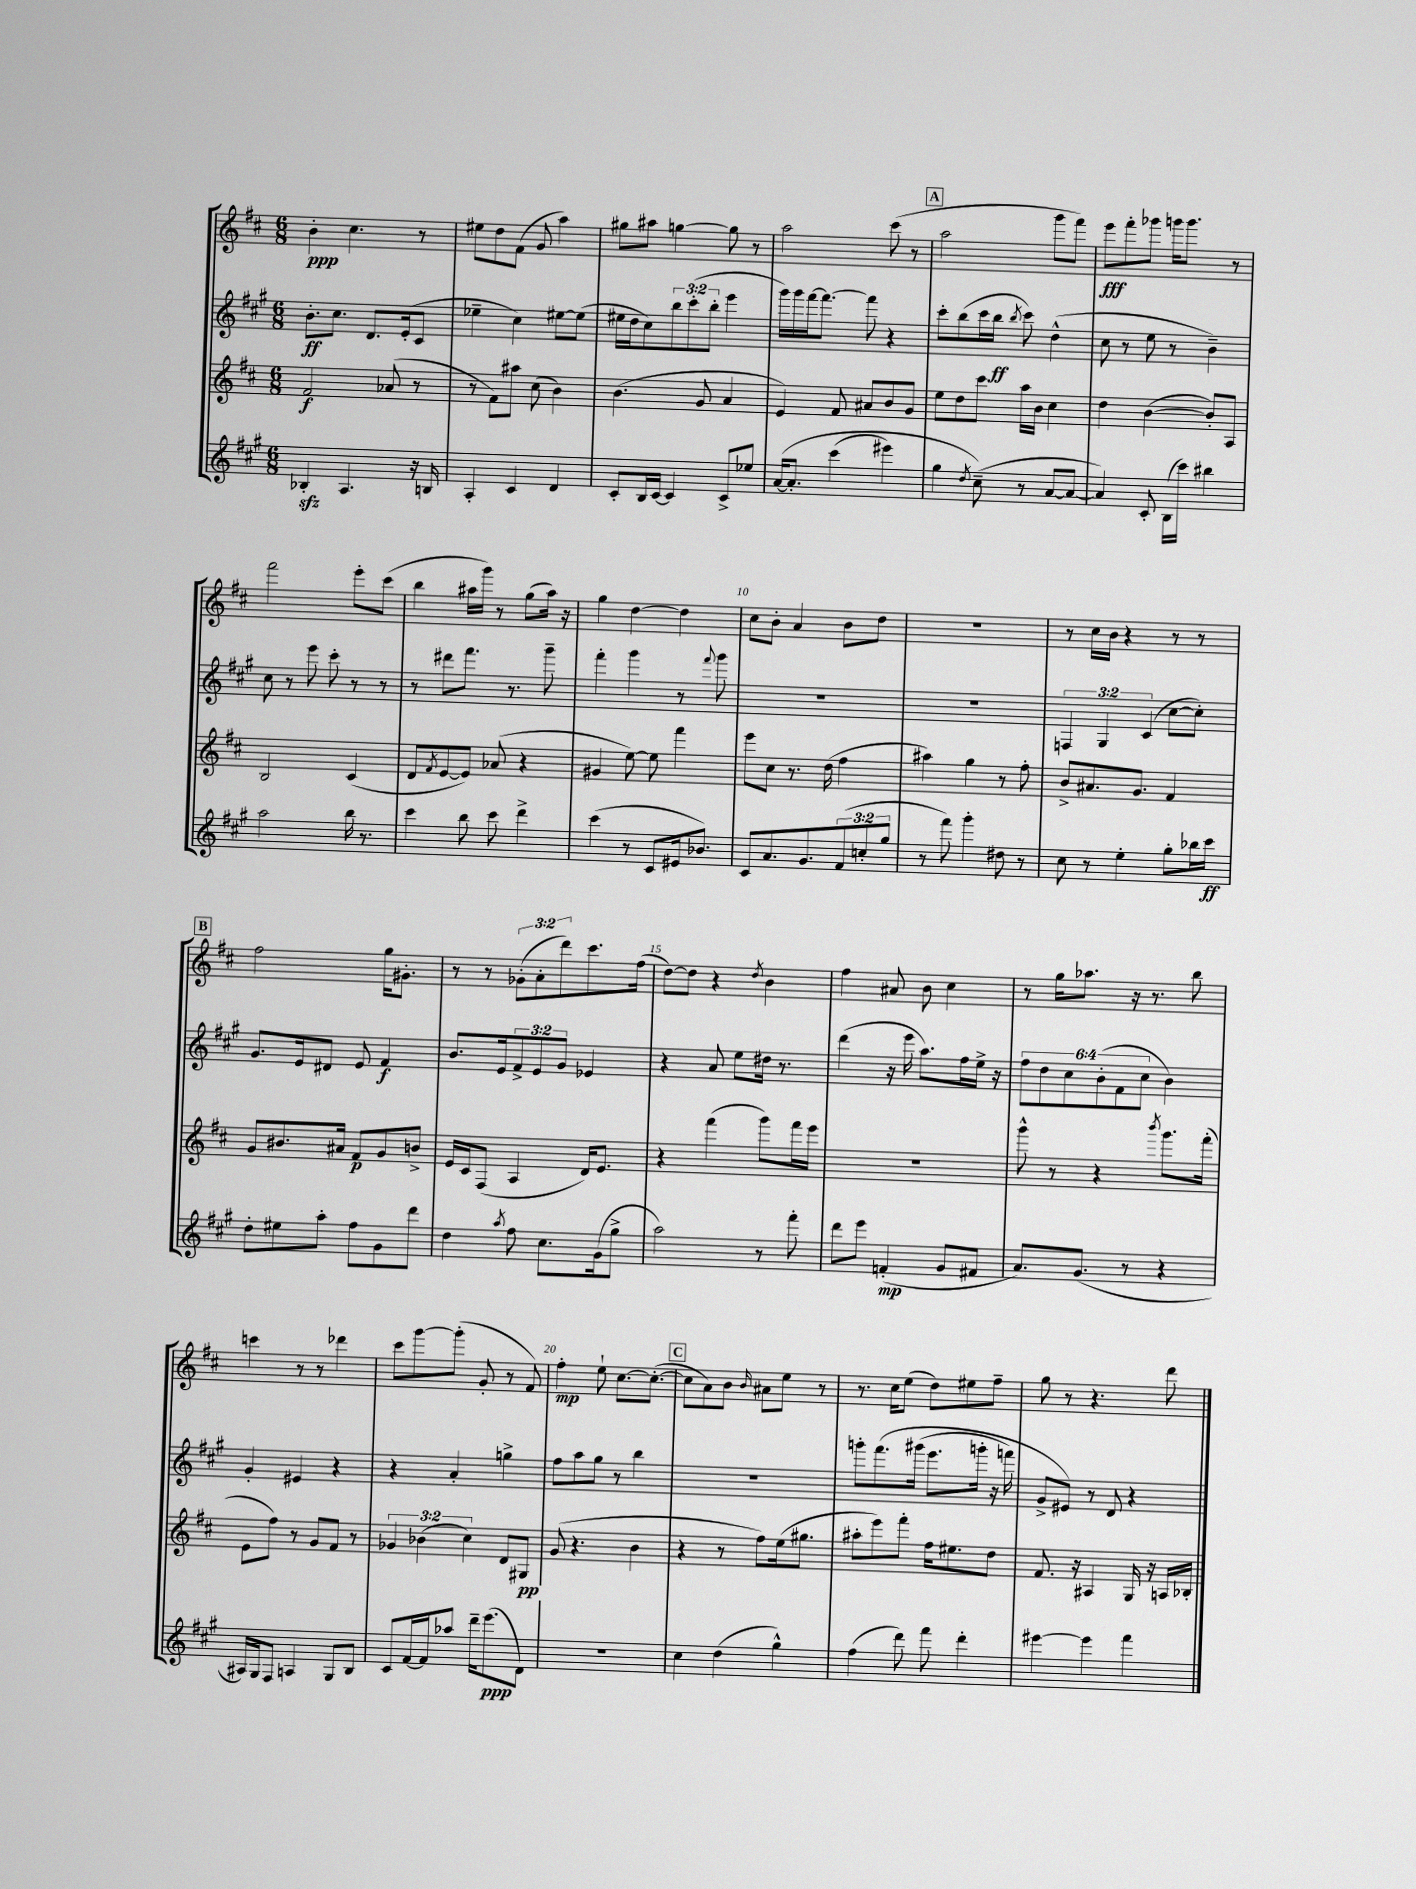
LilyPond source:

<<
\new StaffGroup <<
\new Staff = "s0" {
    \clef treble \key d \major \numericTimeSignature \time 6/8 \override Staff.TupletNumber.text = #tuplet-number::calc-fraction-text
    b'4-.\ppp cis''4. r8 |
    eis''8 d''8 fis'8( g'8 a''4) |
    gis''8 ais''8 g''4~ g''8 r8 |
    a''2 cis'''8( r8 |
    \mark \markup { \box "A" } a''2 g'''8 fis'''8) |
    e'''8\fff fis'''8-. ges'''8 g'''16 g'''8. r8 |
    fis'''2 e'''8-. cis'''8( |
    b''4 ais''16 g'''16) r8 g''8( ais''16) r16 |
    g''4 d''4~ d''4 |
    cis''8 b'8-. a'4 b'8 d''8 |
    R2. |
    r8 cis''16 b'16 r4 r8 r8 |
    \mark \markup { \box "B" } fis''2 g''16 gis'8.-. |
    r8 r8 \tuplet 3/2 { ges'8-.( a'8-. d'''8) } cis'''8. fis''16( |
    d''8~) d''8 r4 \acciaccatura { d''8 } b'4 |
    fis''4 ais'8 b'8 cis''4 |
    r8 g''16 aes''8. r16 r8. b''8 |
    c'''4 r8 r8 des'''4 |
    cis'''8 g'''8~ g'''8-.( g'8-. r8 fis'8) |
    fis''4-.\mp e''8-! cis''8.~ cis''8.~-.( |
    \mark \markup { \box "C" } cis''8 a'8) b'8 \grace { b'16 } ais'8 e''8 r8 |
    r8. cis''16 e''8( d''8) eis''8 fis''8-- |
    g''8 r8 r4. d'''8 \bar "|." |
}
\new Staff = "s1" {
    \clef treble \key a \major \numericTimeSignature \time 6/8 \override Staff.TupletNumber.text = #tuplet-number::calc-fraction-text
    b'8.-.\ff cis''8. d'8. e'16-.( cis'8 |
    ees''4-- cis''4) eis''8~ eis''8( |
    eis''16 d''16 cis''8) \tuplet 3/2 { b''8 cis'''8-.( b''8-. } e'''4 |
    gis'''16) gis'''16 fis'''16~ fis'''8.~ fis'''8 r4 |
    \mark \markup { \box "A" } cis'''8-. b''8( cis'''16 b''16\ff \acciaccatura { b''8 } cis'''8) d''4-^( |
    cis''8 r8 e''8 r8 b'4--) |
    cis''8 r8 e'''8 cis'''8-. r8 r8 |
    r8 dis'''8 fis'''8. r8. gis'''8-- |
    fis'''4-. gis'''4 r8 \appoggiatura { fis'''8 } gis'''8 |
    R2. |
    R2. |
    \tuplet 3/2 { f4 gis4 cis'4( } cis''8~ cis''8-.) |
    \mark \markup { \box "B" } gis'8. e'16 dis'8 e'8 fis'4\f |
    b'8. e'16 \tuplet 3/2 { fis'8-> e'8 gis'8 } ees'4 |
    r4 a'8 e''8 dis''16 r8. |
    d'''4( r16 e'''16 a''8.) fis''16 e''16-> r16 |
    \tuplet 6/4 { fis''8 d''8 cis''8 b'8-.( fis'8 cis''8 } b'4) |
    gis'4-. eis'4 r4 |
    r4 a'4-. g''4-> |
    fis''8 a''8 gis''8 r8 b''4 |
    \mark \markup { \box "C" } R2. |
    g'''8-. fis'''8.\( gis'''16( e'''8. g'''16-. r16 f'''16) |
    gis'8-> eis'8\) r8 d'8 r4 \bar "|." |
}
\new Staff = "s2" {
    \clef treble \key d \major \numericTimeSignature \time 6/8 \override Staff.TupletNumber.text = #tuplet-number::calc-fraction-text
    fis'2\f aes'8( r8 |
    r8 fis'8) ais''8 cis''8( b'4) |
    b'4.( g'8 a'4 |
    e'4) fis'8 ais'8 b'8 g'8 |
    \mark \markup { \box "A" } e''8 d''8 cis'''8 a''16 b'16 cis''4 |
    d''4 b'4~( b'8-.) a8 |
    b2 cis'4( |
    d'8 \acciaccatura { fis'8 } e'8~ e'8) aes'8( r4 |
    gis'4 e''8~) e''8 fis'''4 |
    e'''8 cis''8 r8. d''16( fis''4 |
    ais''4) g''4 r8 fis''8-. |
    b'8-> ais'8. g'8. fis'4 |
    \mark \markup { \box "B" } g'8 bis'8. ais'16 fis'8\p g'8 b'8-> |
    e'16 cis'16 fis8( a4 d'16) e'8. |
    r4 fis'''4( g'''8) fis'''16 e'''16 |
    R2. |
    g'''8-^ r8 r4 \acciaccatura { b'''8 } g'''8. fis'''16-.( |
    e'8 fis''8) r8 g'8 fis'8 r8 |
    \tuplet 3/2 { ges'4 bes'4( cis''4) } d'8 gis8\pp |
    g'8( r4. b'4 |
    \mark \markup { \box "C" } r4 r8 fis''8) e''16( gis''8. |
    ais''8-. e'''8) fis'''8-. fis''16 eis''8. d''8 |
    fis'8. r16 ais4 g16 r16 a16 bes16-. \bar "|." |
}
\new Staff = "s3" {
    \clef treble \key a \major \numericTimeSignature \time 6/8 \override Staff.TupletNumber.text = #tuplet-number::calc-fraction-text
    bes4-.\sfz a4. r16 b16 |
    a4-. cis'4 d'4 |
    cis'8-. b16 cis'16~ cis'4 cis'8-> ees''8 |
    a'16~\( a'8.-. cis'''4( eis'''4) |
    \mark \markup { \box "A" } gis''4 \acciaccatura { d''8 } cis''8--(\) r8 a'8~ a'8~ |
    a'4) cis'8-. b16( cis'''16) bis''4 |
    a''2 b''16 r8. |
    cis'''4 b''8 cis'''8 d'''4-> |
    cis'''4( r8 cis'8 eis'16 bes'8.) |
    cis'8 a'8. gis'8. \tuplet 3/2 { fis'8( c''8-. gis''8 } |
    r8 fis'''8) gis'''4-. dis''8 r8 |
    cis''8 r8 e''4-. gis''8-. bes''16 cis'''16\ff |
    \mark \markup { \box "B" } d''8-. eis''8 a''8-. fis''8 gis'8 d'''8 |
    d''4 \acciaccatura { a''8 } fis''8 cis''8. gis'16( gis''8-> |
    a''2) r8 fis'''8-. |
    d'''8 e'''8 f'4-.\mp( gis'8 fis'8 |
    a'8.) gis'8.( r8 r4 |
    ais16) gis16 fis8 a4 gis8 b8 |
    cis'8 fis'16~ fis'16 aes''8 d'''16-- e'''8.\ppp( d'8) |
    r2. |
    \mark \markup { \box "C" } cis''4 d''4( gis''4-^) |
    fis''4( d'''8) fis'''8 d'''4-. |
    eis'''4~ eis'''4 fis'''4 \bar "|." |
}
>>
>>
\layout { \context { \Score \override BarNumber.break-visibility = ##(#f #t #t) barNumberVisibility = #(every-nth-bar-number-visible 5) } }
